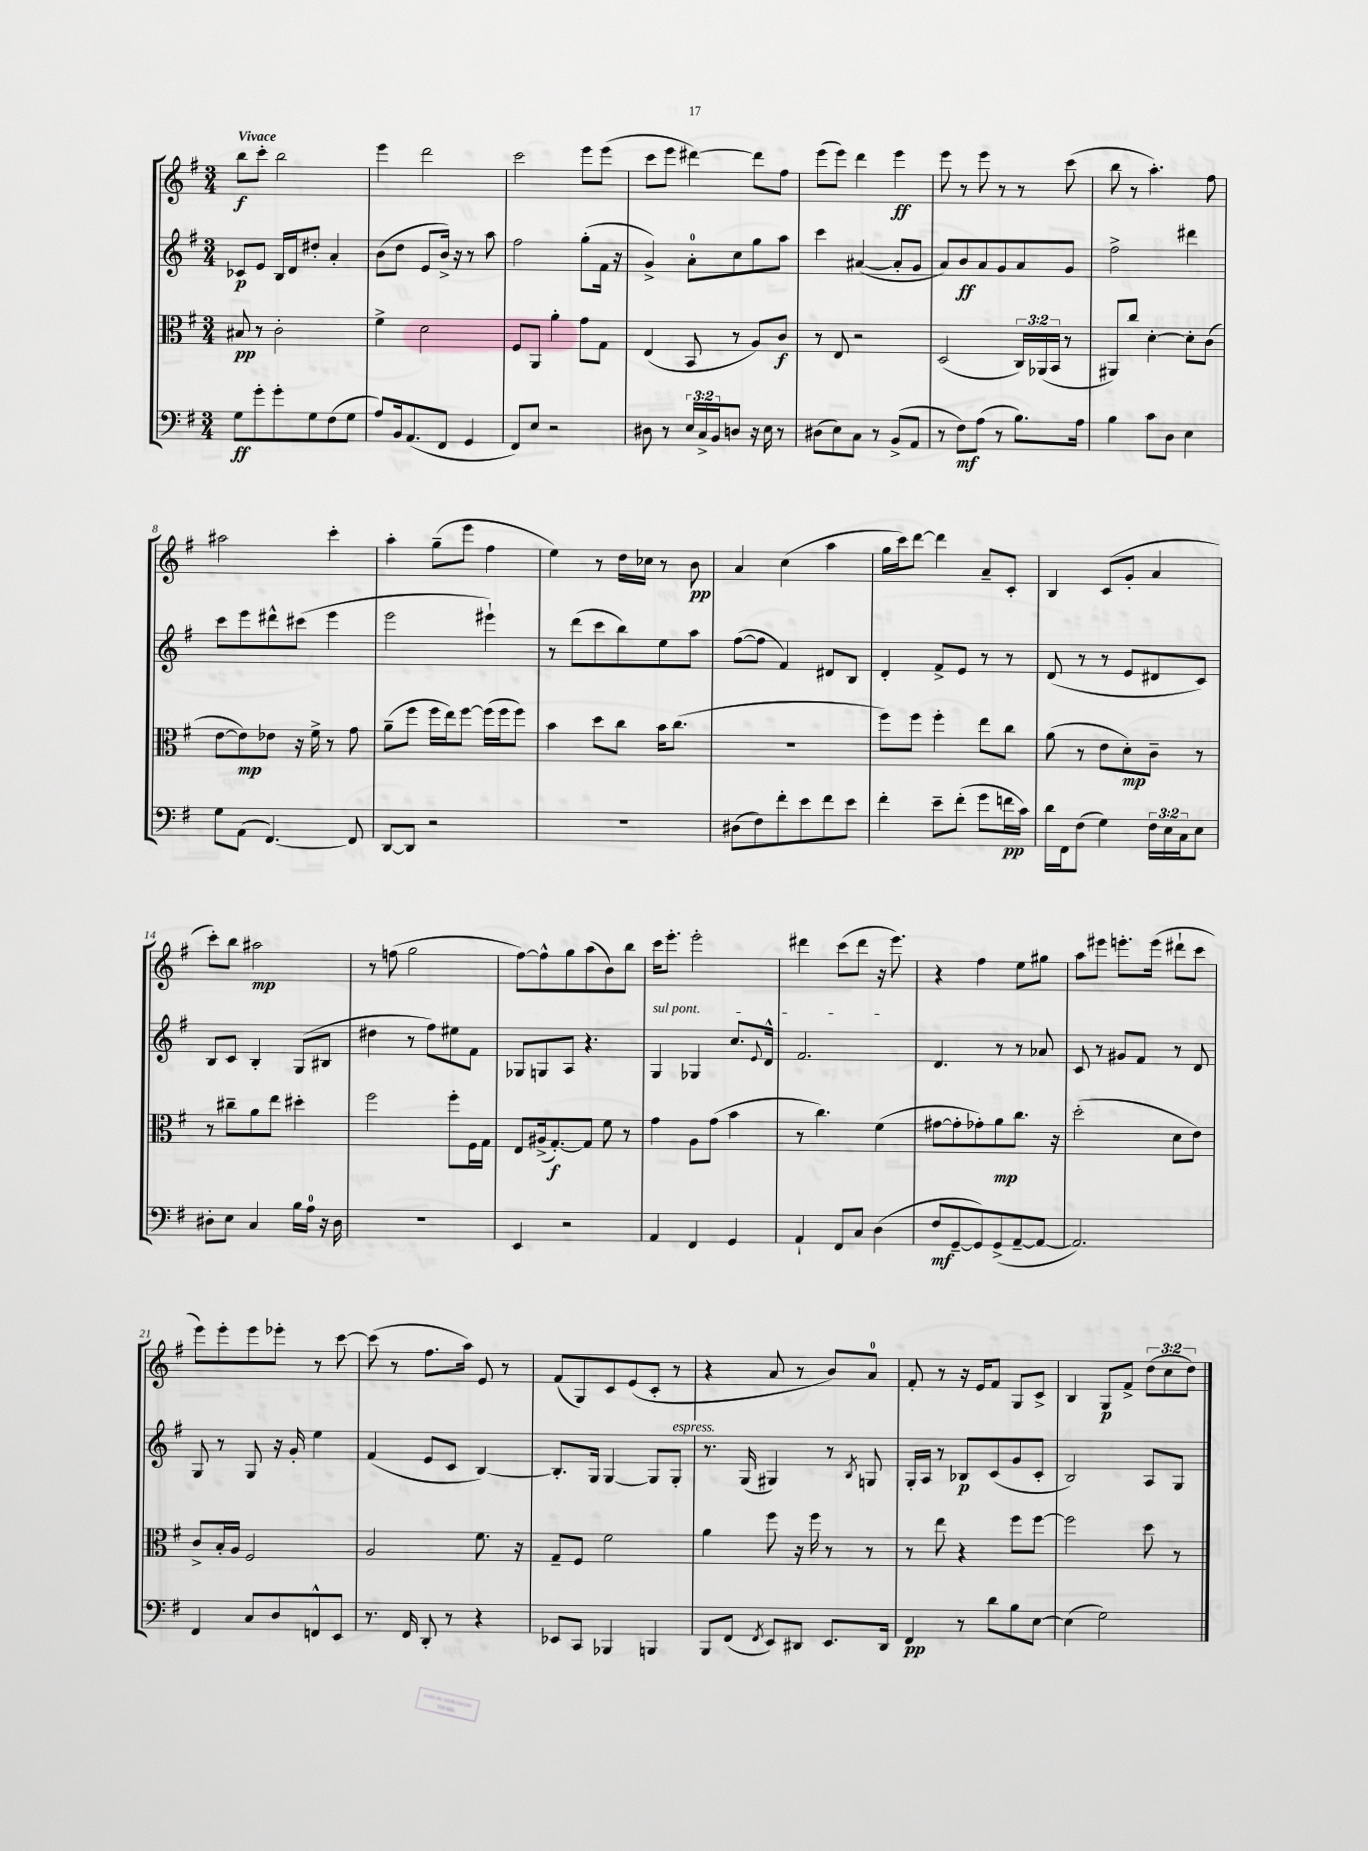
<<
\new StaffGroup <<
\new Staff = "s0" {
    \clef treble \key g \major \numericTimeSignature \time 3/4 \override Staff.TupletNumber.text = #tuplet-number::calc-fraction-text \tempo "Vivace"
    b''8\f c'''8-. b''2 |
    e'''4 d'''2 |
    c'''2 e'''8 e'''8( |
    c'''8 e'''8 dis'''4~) dis'''8 fis''8 |
    e'''8( e'''8) d'''4 e'''4\ff |
    e'''8 r8 e'''8 r8 r8 c'''8( |
    b''8 r8 a''4.-.) fis''8 |
    ais''2 c'''4-. |
    a''4-. g''8--( e'''8 fis''4 |
    e''4) r8 d''16 ces''16 r8 b'8\pp |
    a'4 c''4( a''4 |
    g''16 c'''16) d'''8~ d'''4 a'8-- c'8-. |
    b4 c'8( g'8-. a'4 |
    c'''8-.) b''8 ais''2\mp |
    r8 f''8( g''2 |
    fis''8~) fis''8-^ g''8 a''8( b'8) b''8 |
    c'''16 e'''8.-. e'''2-. |
    dis'''4 c'''8( dis'''8 r16 e'''8.) |
    r4 fis''4 e''8 gis''8 |
    a''8 eis'''8 e'''8.-. e'''16( dis'''8-! c'''8 |
    e'''8) e'''8-. e'''8 ees'''8-. r8 c'''8~ |
    c'''8( r8 fis''8. a''16) e'8 r8 |
    fis'8( g8) c'8 e'8( c'8-. r8 |
    r4 a'8 r8 b'8) a'8-0 |
    fis'8-. r8 r16 e'16 fis'8 g8 c'8-> |
    b4 g8\p fis'8-> \tuplet 3/2 { d''8( c''8 d''8) } \bar "|." |
}
\new Staff = "s1" {
    \clef treble \key g \major \numericTimeSignature \time 3/4
    ces'8\p e'8 b16 d'16 dis''8-. a'4-. |
    b'8( d''8 e'8 b'16->) r16 r8 a''8 |
    fis''2 g''8-.( fis'16 r16 |
    g'4->) a'8-0-. c''8 g''8 a''8 |
    c'''4 ais'4~( ais'8-. g'8 |
    a'8) b'8\ff a'8 g'8 a'8 g'8 |
    fis''2-> dis'''4 |
    c'''8 e'''8 dis'''8-^ cis'''8( e'''4 |
    e'''2 eis'''4-!) |
    r8 d'''8( c'''8 b''8) e''8 a''8 |
    fis''8~( fis''8 fis'4) dis'8 b8 |
    d'4-. fis'8-> e'8 r8 r8 |
    d'8( r8 r8 e'8 dis'8 c'8) |
    b8 c'8 b4-. g8( bis8 |
    dis''4 r8 fis''8) eis''8 fis'8 |
    ges8 g8 a8 r4. |
    \once \override TextSpanner.bound-details.left.text = \markup { \italic "sul pont." } g4\startTextSpan ges4 c''8. \appoggiatura { e'8 } d'16-^ |
    fis'2.\stopTextSpan |
    d'4. r8 r8 aes'8 |
    c'8 r8 gis'8 fis'8 r8 d'8 |
    g8 r8 g8 r16 g'16-. e''4 |
    fis'4( e'8 c'8 b4~) |
    b8.-. g16 g4~ g8 g8-.^\markup { \italic "espress." } |
    r8. g16( gis4) r8 \acciaccatura { b8 } g8 |
    g16-. a16 r8 bes8\p c'8( g'8 c'8-. |
    b2) a8 g8 \bar "|." |
}
\new Staff = "s2" {
    \clef alto \key g \major \numericTimeSignature \time 3/4 \override Staff.TupletNumber.text = #tuplet-number::calc-fraction-text
    bis8\pp r8 c'2-. |
    fis'4-> d'2 |
    fis8 a,8 a'4-. g'8 g8 |
    e4( b,8 r8 a8) c'8\f |
    r8 e8 r2 |
    d2( \tuplet 3/2 { c16) aes,16( b,16 } r8 |
    ais,8) c''8 d'4~-. d'8-. c'8( |
    e'8~ e'8\mp) ees'8 r16 fis'16-> r8 g'8 |
    a'8--( fis''8 fis''16 e''16) fis''8~ fis''16( fis''16 fis''8) |
    b'4 d''8 c''8 b'16 c''8.( |
    R2. |
    fis''8) fis''8 fis''4-. e''8 c''8 |
    a'8( r8 e'8 d'8-.\mp) c'8-- r8 |
    r8 cis''8-- a'8 e''8 dis''4-. |
    fis''2 fis''8-. fis16 g16 |
    e8 ais16->( g8.~-.\f) g8 fis'8 r8 |
    g'4 a8 g'8( b'4 |
    r8 c''4.) fis'4( |
    gis'8~ gis'8-. ges'8-.) a'8\mp c''8. r16 |
    d''2-.( d'8 e'8) |
    c'8-> b16-. a16 fis2 |
    a2 fis'8. r16 |
    g8-- fis8 fis'2 |
    a'4 fis''8 r16 fis''16 r8 r8 |
    r8 e''8 r4 fis''8 fis''8~ |
    fis''2 d''8 r8 \bar "|." |
}
\new Staff = "s3" {
    \clef bass \key g \major \numericTimeSignature \time 3/4 \override Staff.TupletNumber.text = #tuplet-number::calc-fraction-text
    g8\ff g'8-. g'8-. g8 fis8( g8 |
    a8) b,16 a,8.( fis,8 g,4 |
    fis,8) e8 r2 |
    dis8 r8 \tuplet 3/2 { e16 c16-> b,16 } d8 r16 e16 r8 |
    dis8( e8) c8 r8 b,8->( a,8 |
    r8 fis8\mf) a8( r8 b8.) a16 |
    b4 c'8 d8 e4 |
    g8 a,8( fis,4.~) fis,8 |
    d,8~ d,8 r2 |
    R2. |
    dis8( fis8) fis'8-. e'8 fis'8 e'8 |
    fis'4-. e'8-- fis'8-.( g'8 f'16\pp c'16) |
    d'16 fis,16 fis8( g4) \tuplet 3/2 { fis16 e16 c16 } e8 |
    dis8-. e8 c4 b16 a16-0 r16 dis16 |
    R2. |
    e,4 r2 |
    a,4 fis,4 g,4 |
    a,4-! fis,8 c8 d4( |
    fis8\mf g,8~-- g,8) g,8->( a,8~-- a,8~ |
    a,2.) |
    fis,4 c8 d8 f,8-^ e,8 |
    r8. fis,16 d,8-. r8 r4 |
    ees,8 c,8 bes,,4 b,,4 |
    b,,8 fis,8( \acciaccatura { fis,8 } e,8) dis,8 e,8. dis,16 |
    fis,4\pp r8 d'8 b8 e8~ |
    e4( g2) \bar "|." |
}
>>
>>
